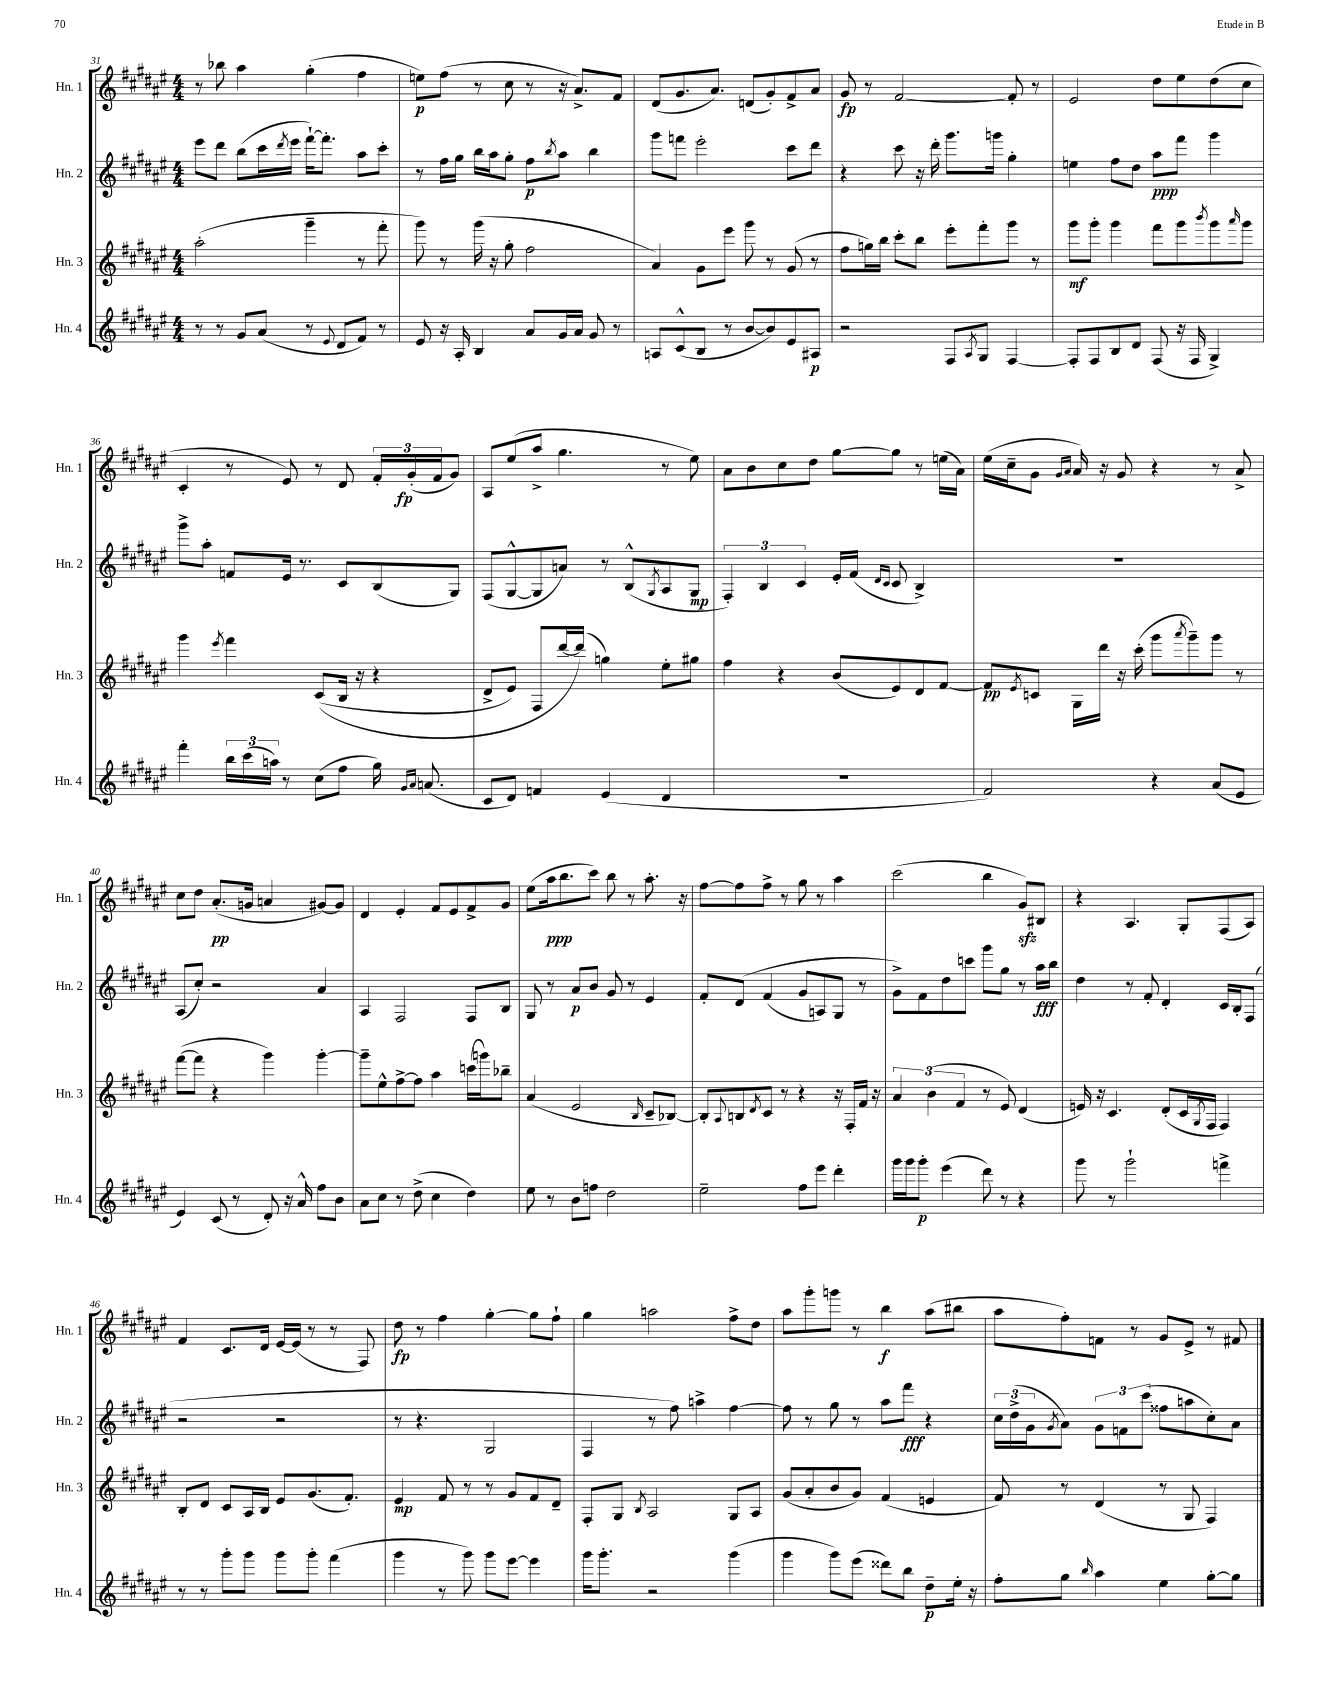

**kern	**kern	**kern	**kern
*staff4	*staff3	*staff2	*staff1
*clefG2	*clefG2	*clefG2	*clefG2
*k[f#c#g#d#a#e#]	*k[f#c#g#d#a#e#]	*k[f#c#g#d#a#e#]	*k[f#c#g#d#a#e#]
*M4/4	*M4/4	*M4/4	*M4/4
8r	(2aa#'\	8eee#\L	8r
8r	.	8ddd#\J	8bb-\
8g#/L	.	(8bb\L	4aa#\
(8a#/J	.	16ccc#\L	.
.	.	8qddd#/	.
.	.	16eee#\JJ	.
8r	4ggg#~\	[16fff#`\LK)	(4gg#'\
.	.	8.fff#'\]J	.
8qqe#/	.	.	.
8d#/L	.	.	.
8f#/J)	8r	8aa#\L	4ff#\
8r	8fff#'\	8ccc#'\J	.
=	=	=	=
8e#/	8ggg#\)	8r	8ee\L)
16r	8r	16ff#\LL	(8ff#\J
16A#'/	.	16gg#\JJ	.
4B/	(16ggg#\	16bb\LL	8r
.	16r	16aa#\J	.
.	8gg#'\	8gg#'\J	8cc#\
8a#/L	2ff#\	8ff#\L	8r
.	.	8qbb/	.
16g#/L	.	8aa#\J	16r
16a#/JJ	.	.	8.a#^/L)
8g#/	.	4bb\	.
8r	.	.	8f#/J
=	=	=	=
8A/L	4a#/)	8ggg#\L	(8d#/L
(8c#^^/	.	8fff\J	8.g#/
8B/J	8g#\L	2eee#'\	.
.	.	.	8.a#/J)
8r	8eee#\J	.	.
[8b/L	8ggg#\	.	(8d/L
8b/])	8r	.	8g#'/)
8e#/	(8g#/	8ccc#\L	8f#^/
8A#/J	8r	8ddd#\J	8a#/J
=	=	=	=
2r	8ff#\L	4r	8g#/
.	16gg\L)	.	8r
.	16bb\JJ	.	.
.	8ccc#'\L	8ccc#\	[2f#/
.	8bb\J	16r	.
.	.	16ddd#'\	.
8F#/L	8eee#'\L	8.ggg#\L	.
8qA#/	.	.	.
8G#/J	8fff#'\	.	.
.	.	16ggg\Jk	.
[4F#/	8ggg#\J	4gg#'\	8f#'/]
.	8r	.	8r
=	=	=	=
8F#'/]L	8ggg#\L	4ee\	2e#/
8F#/	8ggg#'\J	.	.
8B/	4ggg#\	8ff#\L	.
8d#/J	.	8dd#\J	.
(8F#/	8fff#\L	8aa#\L	8dd#\L
16r	8ggg#\	8fff#\J	8ee#\
16F#/	.	.	.
.	8qbbb/	.	.
4G#^/)	8ggg#\	4ggg#\	(8dd#\
.	16qqaaa#/	.	.
.	8ggg#\J	.	8cc#\J
=	=	=	=
4fff#'\	4ggg#\	8ggg#^\L	4c#'/
.	.	8aa#'\J	.
.	8qeee#/	.	.
24bb\LL	4fff#\	8f/L	8r
(24ccc#\	.	.	.
24aa\JJ)	.	.	.
8r	.	16e#/Jk	8e#/)
.	.	8.r	.
(8cc#\L	&((8c#/L	.	8r
8ff#\J	16B/Jk	8c#/L	8d#/
.	16r	.	.
16gg#\)	4r	(8B/	24f#'/LL
.	.	.	(24g#'/
16qqg#/LL	.	.	.
16qqa#/JJ	.	.	.
(8.a/	.	.	.
.	.	.	24f#/J
.	.	8G#/J)	8g#/J)
=	=	=	=
8c#/L	8d#^/L	(8F#/L	8A#/L
8d#/J)	8e#/J)	[8G#^^/	(8ee#/
4f/	8F#/L	8G#/]	8aa#^/J
.	[16ddd#/L	8a/J)	4.gg#\
.	(16ddd#/]JJ&)	.	.
(4e#/	4gg\)	8r	.
.	.	(8B^^/L	.
.	.	8qG#/	.
4d#/	8ee#'\L	8A#/	8r
.	8gg#\J	8G#/J	8ee#\)
=	=	=	=
1r	4ff#\	6F#'/)	8a#\L
.	.	.	8b\
.	.	6B/	.
.	4r	.	8cc#\
.	.	6c#/	.
.	.	.	8dd#\J
.	(8b/L	16e#'/LL	[8gg#\L
.	.	(16f#/JJ	.
.	.	16qqd#/LL	.
.	.	16qqc#/JJ	.
.	8e#/)	8c#/	8gg#\]J
.	8d#/	4B^/)	8r
.	[8f#/J	.	(16ee\LL
.	.	.	16a#\JJ)
=	=	=	=
2f#/)	8f#/]L	1r	(16ee#\LL
.	.	.	16cc#~\J
.	8qe#/	.	.
.	8c/J	.	8g#\J
.	.	.	16qqg#/LL
.	.	.	16qqa#/JJ
.	16G#\LL	.	16a#/)
.	16ddd#\JJ	.	16r
.	16r	.	8g#/
.	(16ccc#'\	.	.
4r	8ggg#\L	.	4r
.	8qaaa#/	.	.
.	8ggg#~\)	.	.
(8a#/L	8ggg#\J	.	8r
8e#/J	8r	.	8a#^/
=	=	=	=
4e#/)	([8fff#\L	(8A#/L	8cc#\L
.	8fff#\]J	8cc#'/J)	8dd#\J
(8c#/	4r	2r	(8.a#'/L
8r	.	.	.
.	.	.	16g/Jk
8d#'/)	4ggg#\)	.	4a/
16r	.	.	.
16a#^^/	.	.	.
8ff#\L	[4ggg#'\	4a#/	[8g#/L)
8b\J	.	.	8g#/]J
=	=	=	=
8a#\L	8ggg#~\]L	4A#/	4d#/
8cc#\J	8ee#^^\	.	.
8r	[8ff#^\	2F#/	4e#'/
(8dd#^\	8ff#\]J	.	.
4cc#\	4aa#\	.	8f#/L
.	.	.	8e#/
4dd#\)	(16ccc\LL	8F#/L	8f#^/
.	16ggg\J)	.	.
.	8bb-~\J	8B/J	8g#/J
=	=	=	=
8ee#\	(4a#/	8G#/	(8ee#\L
8r	.	8r	16aa#\k
.	.	.	8.bb\
8b\L	2e#/	8a#/L	.
8ff\J	.	8b/J	8ccc#\J)
2dd#\	.	8g#/	8bb\
.	.	8r	8r
.	16qqB/	.	.
.	8c#~/L	4e#/	8.aa#'\
.	[8B-/J)	.	.
.	.	.	16r
=	=	=	=
2ee#~\	8B-'/]L	8f#'/L	[8ff#\L
.	8qqA#/	.	.
.	8B/	&(8d#/J	8ff#\]
.	8qd#/	.	.
.	8c#/J	(4f#/	8ff#^\J
.	8r	.	8r
8ff#\L	4r	8g#/L	8gg#\
8eee#\J	.	8A/)	8r
4ddd#'\	16r	8G#/J	4aa#\
.	16F#'/LL	.	.
.	16f#/JJ	8r	.
.	16r	.	.
=	=	=	=
16ggg#\LL	6a#/	8g#^\L&)	(2ccc#\
16ggg#\J	.	.	.
8ggg#'\J	.	8f#\	.
.	(6b\	.	.
(4eee#\	.	8dd#\	.
.	6f#/	.	.
.	.	8ccc\J	.
8ddd#\)	8r	8ggg#\L	4bb\
8r	8e#/)	8gg#\J	.
4r	(4d#/	8r	8g#/L)
.	.	16aa#\LL	8B#/J
.	.	16bb\JJ	.
=	=	=	=
8ggg#\	16e/)	4dd#\	4r
.	16r	.	.
8r	4.c#/	.	.
2ggg#`\	.	8r	4.A#/
.	.	8f#'/	.
.	(8d#'/L	4d#'/	.
.	16c#/L	.	8G#'/L
.	8qG#/	.	.
.	16F#/JJ	.	.
4fff^\	4F#/)	16c#/LL	(8F#/
.	.	16B'/J	.
.	.	(8F#/J	8A#/J)
=	=	=	=
8r	8B'/L	2r	4f#/
8r	8d#/J	.	.
8ggg#'\L	8c#/L	.	8.c#/L
8ggg#\J	16A#/L	.	.
.	16B/JJ	.	16d#/Jk
8ggg#\L	8e#/L	2r	[16e#/LL
.	.	.	(16e#/]JJ
8ggg#'\J	(8.g#/	.	8r
(4fff#\	.	.	8r
.	8.f#'/J)	.	.
.	.	.	8F#/)
=	=	=	=
4ggg#\	4e#/	8r	8dd#\
.	.	4.r	8r
8r	8f#/	.	4ff#\
8ggg#\)	8r	.	.
8ggg#\L	8r	2G#/	[4gg#'\
[8eee#\J	8g#/L	.	.
4eee#\]	8f#/	.	8gg#\]L
.	8d#~/J	.	8ff#`\J
=	=	=	=
16ggg#\LK	8F#'/L	4F#/	4gg#\
8.ggg#'\J	.	.	.
.	8G#/J	.	.
.	8qB/	.	.
2r	2A#/	8r	2aa\
.	.	8ff#\)	.
.	.	4aa^\	.
(4ggg#\	8G#/L	[4ff#\	8ff#^\L
.	8A#/J	.	8dd#\J
=	=	=	=
4ggg#\	(8g#/L	8ff#\]	8aa#\L
.	8a#'/	8r	8ggg#'\
8ggg#\L)	8b/	8gg#\	8ggg\J
(8eee#\J	8g#/J)	8r	8r
8ddd##\L)	(4f#/	8aa#\L	4bb\
8bb\J	.	8fff#\J	.
8dd#~\L	4e/	4r	(8aa#\L
16ee#'\Jk	.	.	8bb#\J
16r	.	.	.
=	=	=	=
8ff#'\L	8f#/)	24cc#\LL	8aa#\L
.	.	(24dd#^\	.
.	.	24g#\J	.
.	.	8qg#/	.
8gg#\J	8r	8a#\J)	8ff#'\)
16qqbb/	.	.	.
4aa#\	(4d#/	12g#\L	8f\J
.	.	12f\	.
.	.	.	8r
.	.	(12ccc#\J	.
4ee#\	8r	8ff##\L	8g#/L
.	8G#/	8aa\	8e#^/J
[8gg#'\L	4F#/)	8cc#'\)	8r
8gg#\]J	.	8a#\J	8f#/
==	==	==	==
*-	*-	*-	*-
